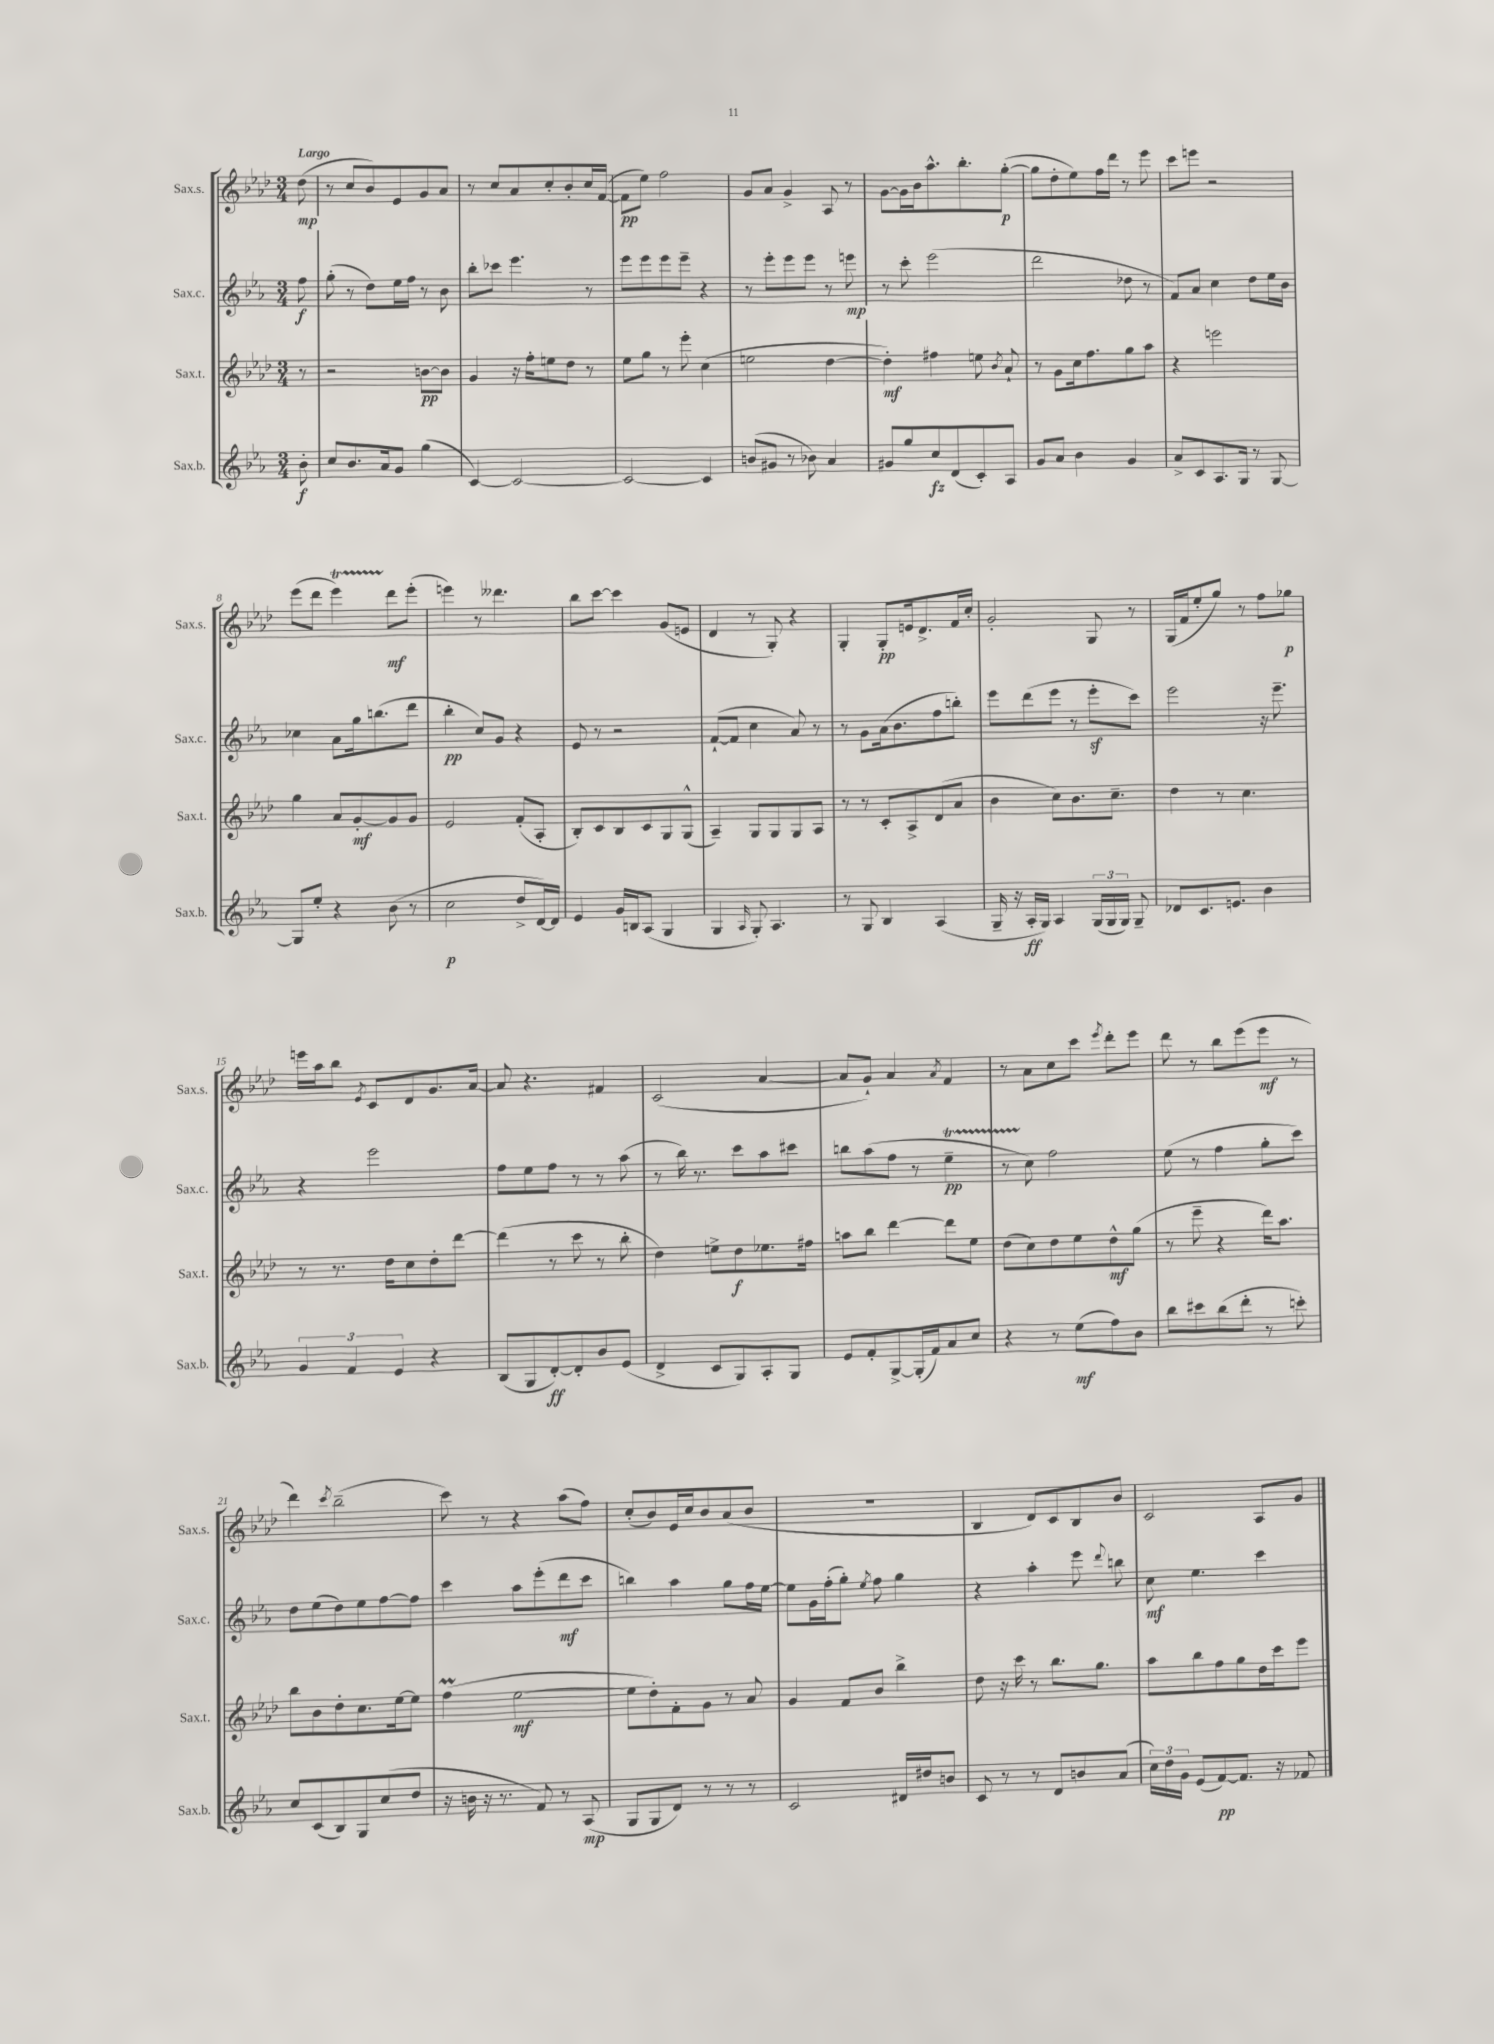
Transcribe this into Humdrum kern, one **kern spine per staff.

**kern	**dynam	**kern	**dynam	**kern	**dynam	**kern	**dynam
*part4	*part4	*part3	*part3	*part2	*part2	*part1	*part1
*staff4	*staff4	*staff3	*staff3	*staff2	*staff2	*staff1	*staff1
*I"Sax.b.	*	*I"Sax.t.	*	*I"Sax.c.	*	*I"Sax.s.	*
*I'Sax.b.	*	*I'Sax.t.	*	*I'Sax.c.	*	*I'Sax.s.	*
*clefG2	*	*clefG2	*	*clefG2	*	*clefG2	*
*k[b-e-a-]	*	*k[b-e-a-d-]	*	*k[b-e-a-]	*	*k[b-e-a-d-]	*
*M3/4	*	*M3/4	*	*M3/4	*	*M3/4	*
=	=	=	=	=	=	=	=
!	!	!	!	!	!	!LO:TX:a:B:t=Largo	!
8b-'\	f	8r	.	8ff\	f	(8dd-\	mp
=1	=1	=1	=1	=1	=1	=1	=1
8cc/L	.	2r	.	(8gg'\	.	8r	.
8.b-/	.	.	.	8r	.	8cc/L	.
.	.	.	.	8dd\L)	.	8b-/)	.
16a-/k	.	.	.	.	.	.	.
8g/J	.	.	.	16ee-\L	.	8e-/	.
.	.	.	.	16ff\JJ	.	.	.
(4gg\	.	[8bn\L	pp	8r	.	8g/	.
.	.	8b\J]	.	8b-\	.	8a-/J	.
=2	=2	=2	=2	=2	=2	=2	=2
[4c/)	.	4g/	.	8bb-'\L	.	8r	.
.	.	.	.	8ccc-X\J	.	8cc/L	.
2c/_	.	16r	.	4.eee-\	.	8a-/	.
.	.	16ff'\KL	.	.	.	.	.
.	.	8een\	.	.	.	8cc'/	.
.	.	8dd-\J	.	.	.	8b-'/	.
.	.	8r	.	8r	.	16cc/L	.
.	.	.	.	.	.	([16f/JJ	.
=3	=3	=3	=3	=3	=3	=3	=3
2c/_	.	8ee-\L	.	8eee-\L	.	8f\L]	pp
.	.	8gg\J	.	8eee-\	.	8ee-\J)	.
.	.	8r	.	8eee-\	.	2ff\	.
.	.	8eee-'\	.	8eee-~\J	.	.	.
4c/]	.	(4cc\	.	4r	.	.	.
=4	=4	=4	=4	=4	=4	=4	=4
(8bn/L	.	2een\	.	8r	.	8g/L	.
8g#X/J	.	.	.	8eee-'\L	.	8a-/J	.
8r	.	.	.	8eee-\	.	4g^/	.
8b-X\)	.	.	.	8eee-\J	.	.	.
4a-/	.	[4dd-\	.	8r	.	8A-/	.
.	.	.	.	8eeen\	mp	8r	.
=5	=5	=5	=5	=5	=5	=5	=5
8g#X/L	.	4dd-'\])	mf	8r	.	[8g\L	.
8gg/	.	.	.	8ccc'\	.	16g\L]	.
.	.	.	.	.	.	16b-\J	.
8cc/	fz	4ff#X\	.	(2eee-\	.	8.aa-^^\	.
(8d/	.	.	.	.	.	.	.
.	.	.	.	.	.	8.bb-'\	.
8c'/)	.	8een\	.	.	.	.	.
.	.	8qb-/	.	.	.	.	.
8A-/J	.	8a-`/	.	.	.	([8gg'\J	p
=6	=6	=6	=6	=6	=6	=6	=6
8g/L	.	8r	.	2ddd\	.	8gg\L]	.
8a-/J	.	8g\L	.	.	.	8dd-'\	.
4b-\	.	16cc\k	.	.	.	8ee-\)	.
.	.	8.ff\	.	.	.	.	.
.	.	.	.	.	.	16ff\L	.
.	.	.	.	.	.	16ddd-\JJ	.
4g/	.	8gg\	.	8dd-X\	.	8r	.
.	.	8aa-\J	.	8r	.	8eee-\	.
=7	=7	=7	=7	=7	=7	=7	=7
8a-^/L	.	4r	.	8f/L)	.	8ccc\L	.
8c/	.	.	.	8a-/J	.	8eeen\J	.
8.A-/	.	2eeen\	.	4cc\	.	2r	.
16G/Jk	.	.	.	.	.	.	.
8r	.	.	.	8dd\L	.	.	.
[8G/	.	.	.	16ee-\L	.	.	.
.	.	.	.	16b-\JJ	.	.	.
!!LO:LB:g=z
=8	=8	=8	=8	=8	=8	=8	=8
8G/L]	.	4gg\	.	4cc-X\	.	(8eee-\L	.
8ee-'/J	.	.	.	.	.	8ddd-\J	.
4r	.	8a-/L	.	8a-\L	.	4eee-T\)	.
.	.	[8g'/	mf	16gg\k	.	.	.
.	.	.	.	(8.bbn\	.	.	.
(8b-\	.	8g/]	.	.	.	8ddd-\L	mf
8r	.	8g/J	.	8ddd\J	.	(8eee-'\J	.
=9	=9	=9	=9	=9	=9	=9	=9
2cc\	p	2e-/	.	4bb-'\	pp	4eeen\)	.
.	.	.	.	8cc/L)	.	8r	.
.	.	.	.	8g/J	.	4.ddd--X\	.
8dd^/L	.	(8f'/L	.	4r	.	.	.
[16d/L)	.	8A-'/J	.	.	.	.	.
16d/JJ]	.	.	.	.	.	.	.
=10	=10	=10	=10	=10	=10	=10	=10
4e-/	.	8B-'/L)	.	8e-/	.	8bb-\L	.
.	.	8c/	.	8r	.	[8ccc\J	.
16g/LL	.	8B-/	.	2r	.	4ccc\]	.
16Bn/J	.	.	.	.	.	.	.
(8A-/J	.	8c/	.	.	.	.	.
4G/	.	8G/	.	.	.	(8g/L	.
.	.	(8G^^/J	.	.	.	8en/J	.
=11	=11	=11	=11	=11	=11	=11	=11
4G/	.	4A-~/)	.	([8f`/L	.	4d-/	.
.	.	.	.	8f/J]	.	.	.
16qqA-/	.	.	.	.	.	.	.
8G'/)	.	8G/L	.	4cc\	.	8r	.
4.A-/	.	8G/	.	.	.	8G'/)	.
.	.	8G/	.	8a-/)	.	4r	.
.	.	8A-/J	.	8r	.	.	.
=12	=12	=12	=12	=12	=12	=12	=12
8r	.	8r	.	8r	.	4G'/	.
8G/	.	8r	.	8g\L	.	.	.
4B-/	.	8c'/L	.	(16a-\k	.	8G'/L	pp
.	.	.	.	8.b-\	.	.	.
.	.	8A-^/	.	.	.	16en/k	.
.	.	.	.	.	.	8.d-^/	.
(4A-/	.	(8d-/	.	8ff\	.	.	.
.	.	8a-/J	.	8bbn'\J)	.	16f/L	.
.	.	.	.	.	.	16cc'/JJ	.
=13	=13	=13	=13	=13	=13	=13	=13
16G~/	.	4b-\	.	8eee-\L	.	2g'/	.
16r	.	.	.	.	.	.	.
16A-'/LL	ff	.	.	(8ddd\	.	.	.
16G/JJ)	.	.	.	.	.	.	.
4A-/	.	8cc\L)	.	8eee-\J	.	.	.
.	.	8.b-\	.	8r	.	.	.
(24G/LL	.	.	.	8eee-z'\L	.	8G/	.
24G/	.	.	.	.	.	.	.
.	.	8.cc~\J	.	.	.	.	.
24G/JJ)	.	.	.	.	.	.	.
8G~/	.	.	.	8ccc\J)	.	8r	.
=14	=14	=14	=14	=14	=14	=14	=14
8d-X/L	.	4dd-\	.	2eee-\	.	(16G/LL	.
.	.	.	.	.	.	16f/J	.
8.c/	.	.	.	.	.	8ee-'/	.
.	.	8r	.	.	.	8gg/J)	.
8.en/J	.	.	.	.	.	.	.
.	.	4.cc\	.	.	.	8r	.
4b-\	.	.	.	16r	.	8ff\L	.
.	.	.	.	8.eee-~\	.	.	.
.	.	.	.	.	.	8gg-X\J	p
!!LO:LB:g=z
=15	=15	=15	=15	=15	=15	=15	=15
6g/	.	8r	.	4r	.	16eeen\LL	.
.	.	.	.	.	.	16aa-\J	.
.	.	8.r	.	.	.	8bb-\J	.
6f/	.	.	.	.	.	.	.
.	.	.	.	.	.	8qe-/	.
.	.	.	.	2eee-\	.	8c/L	.
.	.	16dd-\KL	.	.	.	.	.
6e-/	.	.	.	.	.	.	.
.	.	8cc\	.	.	.	8d-/	.
4r	.	8dd-'\	.	.	.	8.g/	.
.	.	[8ddd-\J	.	.	.	.	.
.	.	.	.	.	.	[16a-/Jk	.
=16	=16	=16	=16	=16	=16	=16	=16
(8B-/L	.	(4ddd-\]	.	8ff\L	.	8a-/]	.
8G/	.	.	.	8ee-\	.	4.r	.
[8d'/)	ff	8r	.	8ff\J	.	.	.
8d'/]	.	8ccc\	.	8r	.	.	.
8b-/	.	8r	.	8r	.	4f#X/	.
(8e-/J	.	8bb-'\	.	(8aa-\	.	.	.
=17	=17	=17	=17	=17	=17	=17	=17
4d^/	.	4dd-\)	.	8r	.	(2c/	.
.	.	.	.	16bb-\)	.	.	.
.	.	.	.	8.r	.	.	.
8c/L	.	8een^\L	.	.	.	.	.
8G/)	.	8dd-\	f	8ccc\L	.	.	.
8A-'/	.	8.ee-X\	.	8aa-\	.	[4a-/	.
8G/J	.	.	.	8ccc#X\J	.	.	.
.	.	16ff#X\Jk	.	.	.	.	.
=18	=18	=18	=18	=18	=18	=18	=18
8e-/L	.	8aan\L	.	8bbn\L	.	8a-/L]	.
8f'/	.	8bb-\J	.	(8aa-\	.	8g`/J)	.
[8G^/	.	[4ddd-\	.	8ff\J	.	4a-/	.
(16G'/L]	.	.	.	8r	.	.	.
16f/J)	.	.	.	.	.	.	.
.	.	.	.	.	.	8qa-/	.
8a-/	.	8ddd-\L]	.	4ee-T~\	pp	4f/	.
8cc/J	.	8ee-\J	.	.	.	.	.
=19	=19	=19	=19	=19	=19	=19	=19
4r	.	(8dd-\L	.	8r	.	8r	.
.	.	8cc\)	.	8cc\)	.	8a-\L	.
8r	.	8dd-\	.	2ff\	.	8cc\	.
(8ee-\L	mf	8ee-\	.	.	.	8ccc\J	.
.	.	.	.	.	.	8qeee-/	.
8ff\)	.	8dd-^^\	mf	.	.	8ddd-'\L	.
8b-\J	.	(8gg\J	.	.	.	8eee-\J	.
=20	=20	=20	=20	=20	=20	=20	=20
8bb-\L	.	8r	.	(8ee-\	.	8ddd-\	.
8ccc#X\	.	8eee-~\	.	8r	.	8r	.
(8bb-\	.	4r	.	4ff\	.	8bb-\L	.
8ddd'\J	.	.	.	.	.	(8eee-\	.
8r	.	16ddd-\KL)	.	8gg'\L	.	8eee-\J	mf
.	.	8.aa-\J	.	.	.	.	.
8cccn'\)	.	.	.	8ccc\J)	.	8r	.
!!LO:LB:g=z
=21	=21	=21	=21	=21	=21	=21	=21
8cc/L	.	8bb-\L	.	8dd\L	.	4ddd-\)	.
(8c/	.	8b-\	.	(8ee-\	.	.	.
.	.	.	.	.	.	8qccc/	.
8B-/)	.	8dd-'\	.	8dd\)	.	(2bb-~\	.
8G/	.	8.cc\	.	8ee-\	.	.	.
(8cc/	.	.	.	[8ff\	.	.	.
.	.	[16ee-\k	.	.	.	.	.
8dd/J	.	8ee-\J]	.	8ff\J]	.	.	.
=22	=22	=22	=22	=22	=22	=22	=22
16r	.	(4ffM\	.	4ccc\	.	8ccc\)	.
16bn\	.	.	.	.	.	.	.
16r	.	.	.	.	.	8r	.
8.r	.	.	.	.	.	.	.
.	.	[2ee-\	mf	8aa-\L	.	4r	.
8f/)	.	.	.	(8eee-'\	.	.	.
8r	.	.	.	8ddd\	mf	(8aa-\L	.
(8A-/	mp	.	.	8ccc\J	.	8ff\J)	.
=23	=23	=23	=23	=23	=23	=23	=23
8G/L	.	8ee-\L]	.	4bbn\)	.	(8cc'/L	.
8G/	.	8dd-'\)	.	.	.	8b-/)	.
8d/J)	.	8f'\	.	4aa-\	.	16e-/L	.
.	.	.	.	.	.	16cc/J	.
8r	.	8g\J	.	.	.	8b-/	.
8r	.	8r	.	8gg\L	.	(8a-/	.
8r	.	8a-/	.	16ff\L	.	8b-/J	.
.	.	.	.	[16ee-\JJ	.	.	.
=24	=24	=24	=24	=24	=24	=24	=24
2c/	.	4g/	.	8ee-\L]	.	2.r	.
.	.	.	.	16g\L	.	.	.
.	.	.	.	(16ff'\J	.	.	.
.	.	8f/L	.	8gg'\J)	.	.	.
.	.	.	.	8qee-/	.	.	.
.	.	8b-/J	.	8ff\	.	.	.
16d#X/LL	.	4bb-^\	.	4gg\	.	.	.
16dd#X/J	.	.	.	.	.	.	.
8bn/J	.	.	.	.	.	.	.
=25	=25	=25	=25	=25	=25	=25	=25
8c/	.	8dd-\	.	4r	.	4B-/	.
8r	.	16r	.	.	.	.	.
.	.	16ccc\	.	.	.	.	.
8r	.	8r	.	4aa-'\	.	8d-/L)	.
8d/L	.	8.bb-\L	.	.	.	8c/	.
8bn/	.	.	.	8eee-\	.	8B-/	.
.	.	8.gg\J	.	.	.	.	.
.	.	.	.	8qqddd/	.	.	.
(8a-/J	.	.	.	8bbn\	.	8b-/J	.
=26	=26	=26	=26	=26	=26	=26	=26
24cc\LL)	.	8aa-\L	.	8cc\	mf	2c/	.
24dd\	.	.	.	.	.	.	.
24g\JJ	.	.	.	.	.	.	.
(8e-/L	.	8bb-\	.	4.ee-\	.	.	.
[8f/)	pp	8ff\	.	.	.	.	.
8.f/J]	.	8gg\	.	.	.	.	.
.	.	16dd-\L	.	4ccc\	.	8A-/L	.
16r	.	16ccc\J	.	.	.	.	.
8f-X/	.	8eee-\J	.	.	.	8g/J	.
==	==	==	==	==	==	==	==
*-	*-	*-	*-	*-	*-	*-	*-
